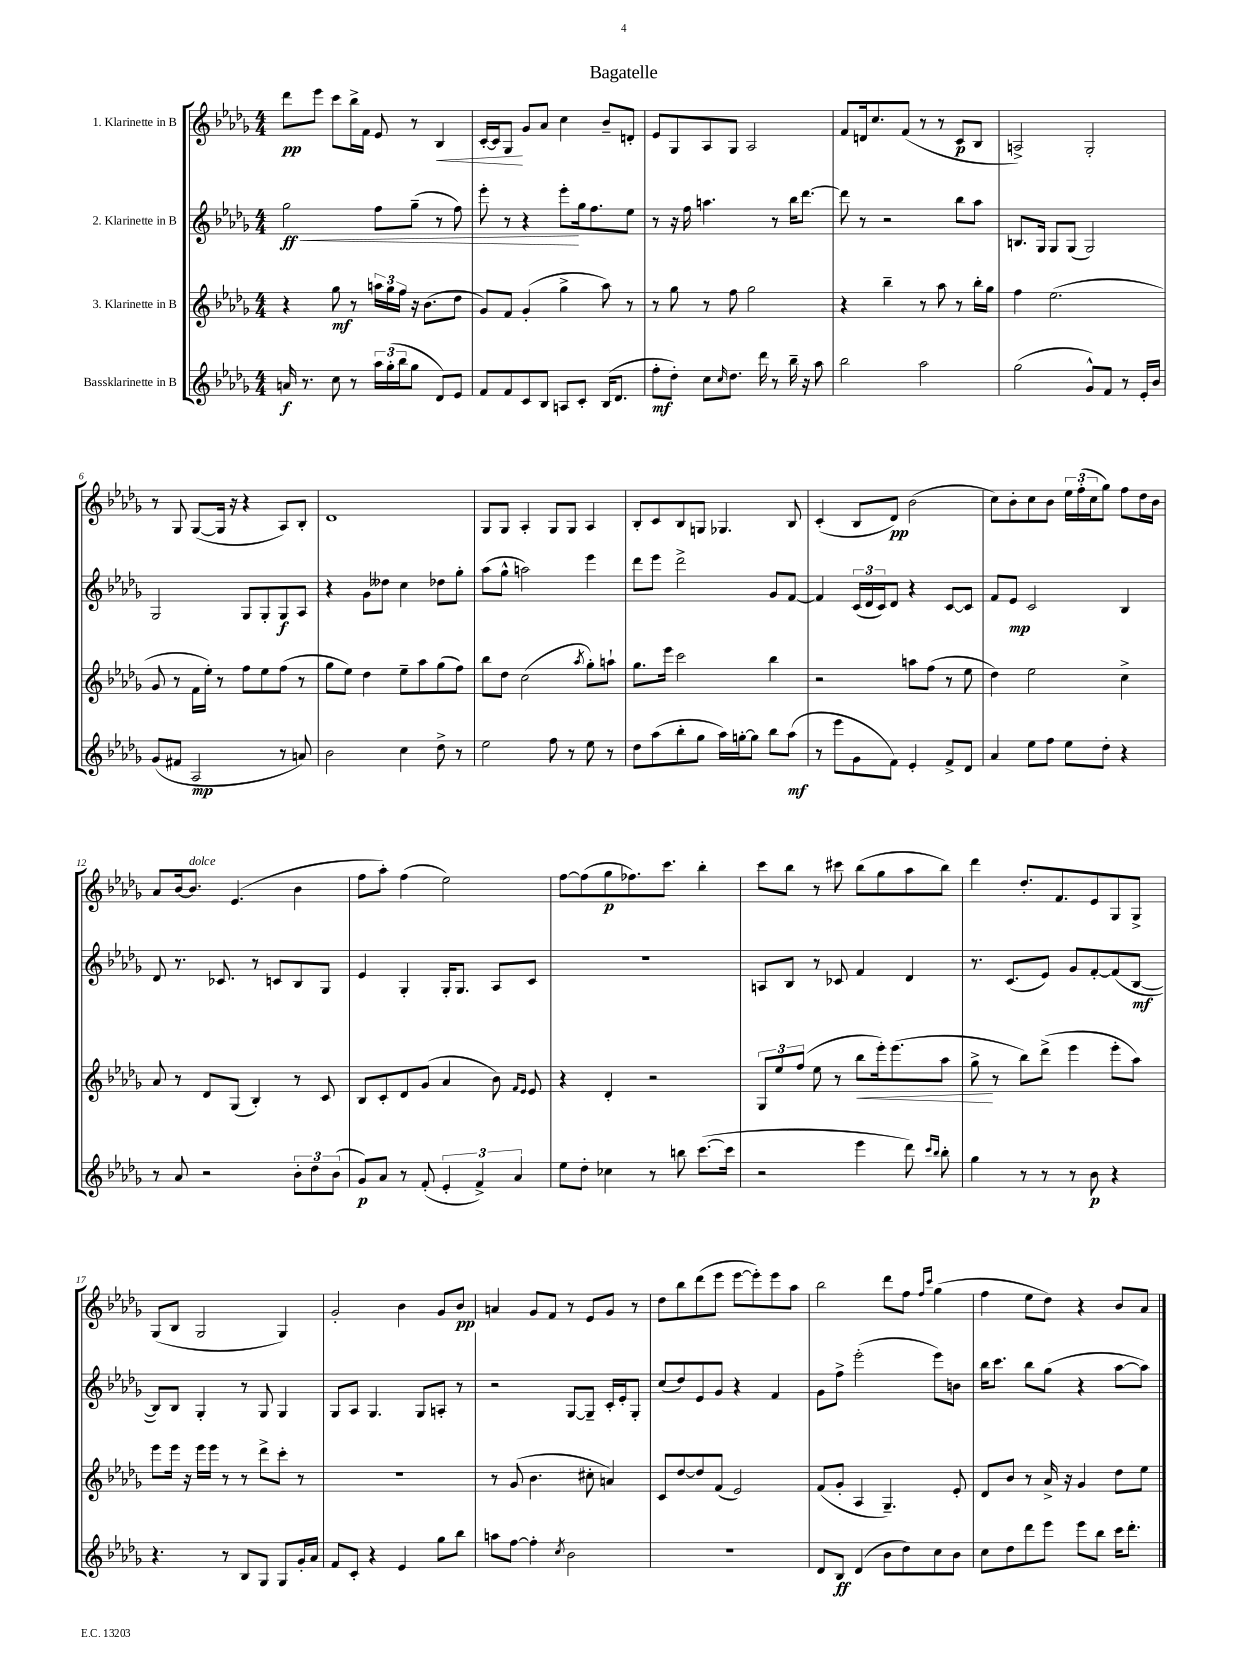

**kern	**kern	**kern	**kern
*staff4	*staff3	*staff2	*staff1
*clefG2	*clefG2	*clefG2	*clefG2
*k[b-e-a-d-g-]	*k[b-e-a-d-g-]	*k[b-e-a-d-g-]	*k[b-e-a-d-g-]
*M4/4	*M4/4	*M4/4	*M4/4
16a	4r	2gg-	8ddd-
8.r	.	.	.
.	.	.	8eee-
8cc	8gg-	.	8ccc
8r	8r	.	16bb-^
.	.	.	16f
24aa-	24aa	8ff	8e-
(24gg-'	24gg-	.	.
24bb-	24ff	.	.
8gg-	16r	(8gg-~	8r
.	(8.b-	.	.
8d-)	.	8r	4B-
8e-	8dd-	8ff)	.
=	=	=	=
8f	8g-)	8eee-'	[16c'
.	.	.	16c]
8f	8f	8r	8G-
8c	(4g-'	4r	8g-
8B-	.	.	8a-
8A	4gg-^	8eee-'	4cc
8c'	.	16gg-	.
.	.	8.ff	.
(16B-	8aa-)	.	8b-~
8.d-	.	.	.
.	8r	8ee-	8d'
=	=	=	=
8ff'	8r	8r	8e-
8dd-')	8gg-	16r	8G-
.	.	16ff	.
8cc	8r	4.aa	8A-
16qqcc	.	.	.
8.dd-	8ff	.	8G-
.	2gg-	.	2A-
16ddd-	.	.	.
8r	.	8r	.
16bb-~	.	16bb-	.
16r	.	[8.ddd-	.
8aa-	.	.	.
=	=	=	=
2bb-	4r	8ddd-]	8f
.	.	8r	16d
.	.	.	8.cc
.	4bb-~	2r	.
.	.	.	(8f
2aa-	8r	.	8r
.	8aa-	.	8r
.	8r	8bb-	8c
.	16bb-'	8aa-	8B-
.	16gg-	.	.
=	=	=	=
(2gg-	4ff	8.B	2A^)
.	.	16G-	.
.	(2.ee-	8G-	.
.	.	(8G-	.
8g-^^)	.	2G-)	2G-'
8f	.	.	.
8r	.	.	.
16e-'	.	.	.
16b-	.	.	.
=	=	=	=
(8g-	8g-	2G-	8r
8f#	8r	.	8G-
2A-	16f	.	([8G-
.	16ee-')	.	.
.	8r	.	16G-]
.	.	.	16r
.	8ff	8G-	4r
.	8ee-	8G-'	.
8r	(8ff	8G-	8A-)
8a)	8r	8A-	8B-'
=	=	=	=
2b-	8gg-	4r	1d-
.	8ee-)	.	.
.	4dd-	8g-	.
.	.	8dd--	.
4cc	8ee-~	4cc	.
.	8aa-	.	.
8dd-^	(8gg-	8dd-	.
8r	8ff)	8gg-'	.
=	=	=	=
2ee-	8bb-	(8aa-	8G-
.	8dd-	8gg-^^	8G-
.	(2cc	2aa)	4A-'
8ff	.	.	8G-
8r	.	.	8G-
.	8qaa-	.	.
8ee-	8gg-')	4eee-	4A-
8r	8aa`	.	.
=	=	=	=
8dd-	8.gg-	8ddd-	8B-'
(8aa-	.	8eee-	8c
.	16eee-	.	.
8bb-'	2ccc	2ddd-^	8B-
8gg-	.	.	8G
16aa-)	.	.	4.G-
[16gg'	.	.	.
8gg]	.	.	.
8bb-	4bb-	8g-	.
(8aa-	.	[8f	8B-
=	=	=	=
8r	2r	4f]	(4c'
8eee-	.	.	.
8g-	.	(24c	8B-
.	.	24d-	.
.	.	24c)	.
8f)	.	8d-	8d-)
4e-'	8aa	4r	(2b-
.	(8ff	.	.
8f^	8r	[8c	.
8d-	8ee-	8c]	.
=	=	=	=
4a-	4dd-)	8f	8cc)
.	.	8e-	8b-'
8ee-	2ee-	2c	8cc
8ff	.	.	8b-
8ee-	.	.	24ee-
.	.	.	(24ff'
.	.	.	24cc
8dd-'	.	.	8gg-)
4r	4cc^	4B-	8ff
.	.	.	16dd-
.	.	.	16b-
=	=	=	=
8r	8a-	8d-	8a-
8a-	8r	8.r	[16b-
.	.	.	8.b-]
2r	8d-	.	.
.	.	8.c-	.
.	(8G-	.	(4.e-
.	4B-')	8r	.
.	.	8c	.
12b-'	8r	8B-	4b-
12dd-	.	.	.
.	8c	8G-	.
(12b-	.	.	.
=	=	=	=
8g-)	8B-	4e-	8ff
8a-	8c'	.	8aa-')
8r	8d-	4G-'	(4ff
(8f'	(8g-	.	.
6e-'	4a-	16G-'	2ee-)
.	.	8.G-	.
6f^)	.	.	.
.	8b-)	8A-	.
6a-	.	.	.
.	16qqf	.	.
.	16qqe-	.	.
.	8e-	8c	.
=	=	=	=
8ee-	4r	1r	[8ff
8dd-'	.	.	(8ff]
4cc-	4d-'	.	8gg-
.	.	.	8.ff-)
8r	2r	.	.
.	.	.	8.ccc
8bb	.	.	.
([8.ccc	.	.	4bb-'
16ccc]	.	.	.
=	=	=	=
2r	12G-	8A	8ccc
.	12ee-	.	.
.	.	8B-	8bb-
.	(12ff	.	.
.	8ee-	8r	8r
.	8r	8c-	8ccc#
4eee-	8bb-	4f	(8bb-
.	16eee-')	.	8gg-
.	(8.eee-	.	.
8ddd-)	.	4d-	8aa-
16qqccc	.	.	.
16qqbb-	.	.	.
8bb-'	8aa-	.	8bb-)
=	=	=	=
4gg-	8gg-^	8.r	4ddd-
.	8r	.	.
.	.	(8.c	.
8r	8bb-)	.	8.dd-'
8r	(8ddd-^	8e-)	.
.	.	.	8.f
8r	4eee-	8g-	.
8b-	.	[8f'	8e-
4r	8eee-'	(8f]	8G-
.	8aa-)	[8B-	8G-^
=	=	=	=
4.r	8eee-	8B-])	(8G-
.	16eee-	8B-	8B-
.	16r	.	.
.	16eee-	4G-'	2G-
.	16eee-	.	.
8r	8r	.	.
8B-	8r	8r	.
8G-	8ddd-^	8G-	.
8G-	8ccc'	4G-	4G-)
16g-'	8r	.	.
16a-	.	.	.
=	=	=	=
8f	1r	8G-	2g-'
8c'	.	8A-	.
4r	.	4.G-	.
4e-	.	.	4b-
.	.	8G-	.
8gg-	.	8A'	8g-
8bb-	.	8r	8b-
=	=	=	=
8aa	8r	2r	4a
[8ff	(8g-	.	.
4ff']	4.b-	.	8g-
.	.	.	8f
8qcc	.	.	.
2b-	.	[8G-	8r
.	8cc#'	8G-~]	8e-
.	4a)	16c'	8g-
.	.	16e-'	.
.	.	8G-'	8r
=	=	=	=
1r	8c	(8cc	8dd-
.	[8dd-	8dd-)	8bb-
.	8dd-]	8e-	(8ddd-
.	(8f	8g-	8eee-
.	2e-)	4r	[8eee-
.	.	.	8eee-'])
.	.	4f	8eee-
.	.	.	8aa-
=	=	=	=
8d-	(8f	8g-	2bb-
8B-	8g-'	8ff^	.
(4d-	4A-	(2eee-'	.
8b-	4.G-~)	.	8ddd-
8dd-)	.	.	8ff
.	.	.	16qqff
.	.	.	16qqccc
8cc	.	8eee-)	(4gg-
8b-	8e-'	8b	.
=	=	=	=
8cc	8d-	16bb-	4ff
.	.	8.ccc	.
8dd-	8b-	.	.
8ddd-	8r	8bb-	8ee-
8eee-	16a-^	(8gg-	8dd-)
.	16r	.	.
8eee-	4g-	4r	4r
8bb-	.	.	.
16ccc	8dd-	[8aa-	8b-
8.ddd-'	.	.	.
.	8ee-	8aa-])	8a-
==	==	==	==
*-	*-	*-	*-
